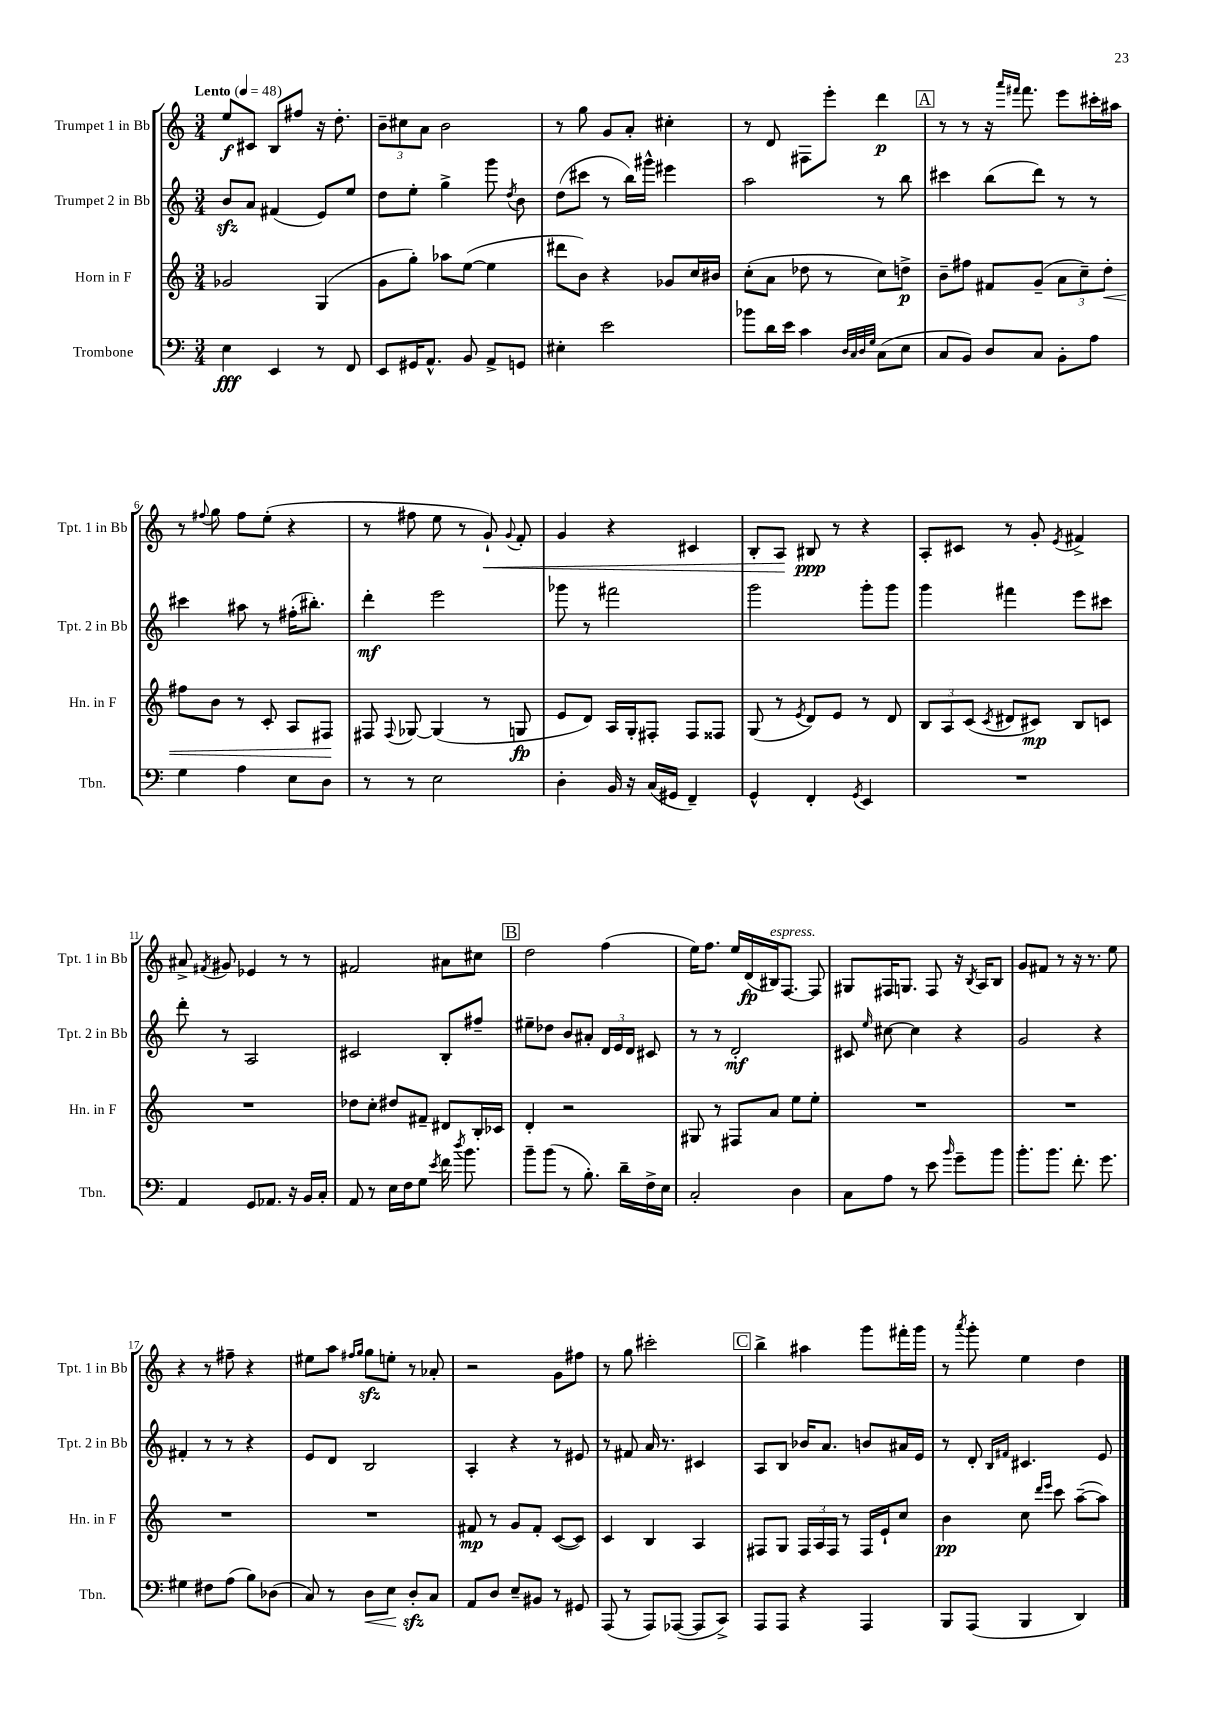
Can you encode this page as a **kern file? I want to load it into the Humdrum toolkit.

**kern	**kern	**kern	**kern
*staff4	*staff3	*staff2	*staff1
*clefF4	*clefG2	*clefG2	*clefG2
*k[]	*k[]	*k[]	*k[]
*M3/4	*M3/4	*M3/4	*M3/4
*MM48	*MM48	*MM48	*MM48
4E\	2g-/	8b/L	8ee/L
.	.	8a/J	8c#/J
4EE/	.	(4f#/	8B/L
.	.	.	8ff#/J
8r	(4G/	8e/L)	16r
.	.	.	8.dd'\
8FF/	.	8ee/J	.
=	=	=	=
8EE/L	8g\L	8dd\L	12b~\L
.	.	.	12cc#\
16GG#/K	8gg'\J)	8ee'\J	.
.	.	.	12a\J
8.AA^^/J	.	.	.
.	8aa-\L	4gg^\	2b\
8BB/	([8ee\J	.	.
8AA^/L	4ee\]	8ggg\	.
.	.	8qdd/	.
8GG/J	.	8b\	.
=	=	=	=
4E#'\	8ddd#\L	(8dd\L	8r
.	8b\J)	8ccc#\J	8gg\
2e\	4r	8r	8g/L
.	.	16bb\LL)	8a'/J
.	.	16ggg#^^\JJ	.
.	8g-/L	4eee#\	4cc#'\
.	16cc/L	.	.
.	16b#/JJ	.	.
=	=	=	=
8b-\L	(8cc'\L	2aa\	8r
16d\L	8a\J	.	8d/
16e\JJ	.	.	.
4c\	8dd-\	.	8F#\L
.	8r	.	8eee'\J
32qqD/LLL	.	.	.
32qqC/	.	.	.
32qqD/	.	.	.
32qqG/JJJ	.	.	.
(8C\L	8cc\L)	8r	4ddd\
8E\J	8dd^\J	8bb\	.
=	=	=	=
8C/L	8b~\L	4ccc#\	8r
8BB/J)	8ff#\J	.	8r
8D/L	8f#/L	(8bb\L	16r
.	.	.	16qqaaa/LL
.	.	.	16qqfff#/JJ
.	.	.	8.fff#\
8C/J	(8g~/J	8ddd\J)	.
8BB'\L	12a\L	8r	8eee\L
.	12cc~\)	.	.
8A\J	.	8r	16ccc#'\L
.	12dd'\J	.	.
.	.	.	16aa#\JJ
=	=	=	=
4G\	8ff#\L	4ccc#\	8r
.	.	.	8qqff#/
.	8b\J	.	8gg\
4A\	8r	8aa#\	8ff#\L
.	8c'/	8r	(8ee'\J
8E\L	8A/L	(16ff#'\LK	4r
.	.	8.bb#'\J)	.
8D\J	8F#/J	.	.
=	=	=	=
8r	8F#/	4ddd'\	8r
.	8qqF#/	.	.
8r	[8G-/	.	8ff#\
2E\	(4G-/]	2eee\	8ee\
.	.	.	8r
.	8r	.	8g`/)
.	.	.	8qqg/
.	8G/	.	8f'/
=	=	=	=
4D'\	8e/L	8ggg-\	4g/
.	8d/J)	8r	.
16BB/	16A/LL	2fff#\	4r
16r	16G'/J	.	.
(16C/LL	8F#'/J	.	.
16GG#/JJ	.	.	.
4FF~/)	8F#/L	.	4c#/
.	8F##/J	.	.
=	=	=	=
4GG^^/	(8G/	2ggg\	8B'/L
.	8r	.	8A/J
.	8qe/	.	.
4FF'/	8d/L)	.	8B#/
.	8e/J	.	8r
8qGG/	.	.	.
4EE/	8r	8ggg'\L	4r
.	8d/	8ggg\J	.
=	=	=	=
2.r	12B/L	4ggg\	8A'/L
.	12A/	.	.
.	.	.	8c#/J
.	(12c/J	.	.
.	8qc/	.	.
.	8d#/L	4fff#\	8r
.	8c#/J)	.	8g'/
.	.	.	8qe/
.	8B/L	8eee\L	4f#^/
.	8c/J	8ccc#\J	.
=	=	=	=
4AA/	2.r	8ddd'\	8a#^/
.	.	.	8qf#/
.	.	8r	8g#/
8GG/L	.	2A/	4e-/
8.AA-/J	.	.	.
.	.	.	8r
16r	.	.	.
16BB/LL	.	.	8r
16C'/JJ	.	.	.
=	=	=	=
8AA/	8dd-\L	2c#/	2f#/
8r	8cc'\J	.	.
16E\LL	8dd#/L	.	.
16F\J	.	.	.
8G\J	8f#~/J	.	.
8qe/	.	.	.
16f\	8d#/L	8B'/L	8a#\L
8qdd/	.	.	.
8.b\	.	.	.
.	16B'/L	8ff#~/J	8cc#\J
.	16c-/JJ	.	.
=	=	=	=
8b~\L	4d'/	8ee#~\L	2dd\
(8b\J	.	8dd-\J	.
8r	2r	8b/L	.
8.B'\)	.	8a#'/J	.
.	.	24d/LL	(4ff\
.	.	24e/	.
16d~\LL	.	.	.
.	.	24d/JJ	.
16F^\	.	8c#/	.
16E\JJ	.	.	.
=	=	=	=
2C'/	8G#/	8r	16ee\LK)
.	.	.	8.ff\J
.	8r	8r	.
.	8F#/L	2d'/	16ee/LL
.	.	.	(16d/
.	8a/J	.	16B#/J)
.	.	.	[8.F/J
4D\	8ee\L	.	.
.	8ee'\J	.	8F/]
=	=	=	=
8C\L	2.r	8c#/	8G#/L
.	.	16qqee/	.
8A\J	.	[8cc#\	16F#/K
.	.	.	8.G/J
8r	.	4cc#\]	.
8e\	.	.	8F#/
16qqb/	.	.	.
8g~\L	.	4r	16r
.	.	.	8qB/
.	.	.	16A/LK
8b\J	.	.	8B/J
=	=	=	=
8.b'\L	2.r	2g/	8g/L
.	.	.	8f#/J
8.b\J	.	.	.
.	.	.	8r
8.f'\	.	.	16r
.	.	.	8.r
.	.	4r	.
8.g\	.	.	.
.	.	.	8ee\
=	=	=	=
4G#\	2.r	4f#'/	4r
8F#\L	.	8r	8r
(8A\J	.	8r	8ff#~\
8B\L)	.	4r	4r
(8D-\J	.	.	.
=	=	=	=
8C/)	2.r	8e/L	8ee#\L
8r	.	8d/J	8aa\J
.	.	.	16qqff#/LL
.	.	.	16qqgg/JJ
8D\L	.	2B/	8gg\L
8E\J	.	.	8ee'\J
8D'/L	.	.	8r
8C/J	.	.	8a-'/
=	=	=	=
8AA/L	8f#/	4A'/	2r
8D/J	8r	.	.
8E~/L	8g/L	4r	.
8BB#/J	8f#'/J	.	.
8r	([8c/L	8r	8g\L
8GG#/	8c/]J)	8e#/	8ff#\J
=	=	=	=
(8AAA/	4c/	8r	8r
8r	.	8f#/	8gg\
8AAA/L)	4B/	16a/	2ccc#'\
.	.	8.r	.
([8AAA-/J	.	.	.
8AAA-/]L	4A/	4c#/	.
8CC^/J)	.	.	.
=	=	=	=
8AAA/L	8F#/L	8A/L	4bb^\
8AAA/J	8G/J	8B/J	.
4r	24F#/LL	16b-/LK	4aa#\
.	24A/	.	.
.	.	8.a/J	.
.	24F#/JJ	.	.
.	8r	.	.
4AAA/	16F#/LL	8b/L	8ggg\L
.	16e`/J	.	.
.	8cc/J	16a#/L	16fff#'\L
.	.	16e/JJ	16ggg\JJ
=	=	=	=
8BBB/L	4b\	8r	8r
.	.	.	8qaaa/
(8AAA/J	.	8d'/	8ggg'\
.	.	16qqB/LL	.
.	.	16qqf#/JJ	.
4BBB/	8cc\	4.c#/	4ee\
.	16qqddd/LL	.	.
.	16qqeee/JJ	.	.
.	8ccc\	.	.
4DD/)	([8aa~\L	.	4dd\
.	8aa\]J)	8e/	.
==	==	==	==
*-	*-	*-	*-
